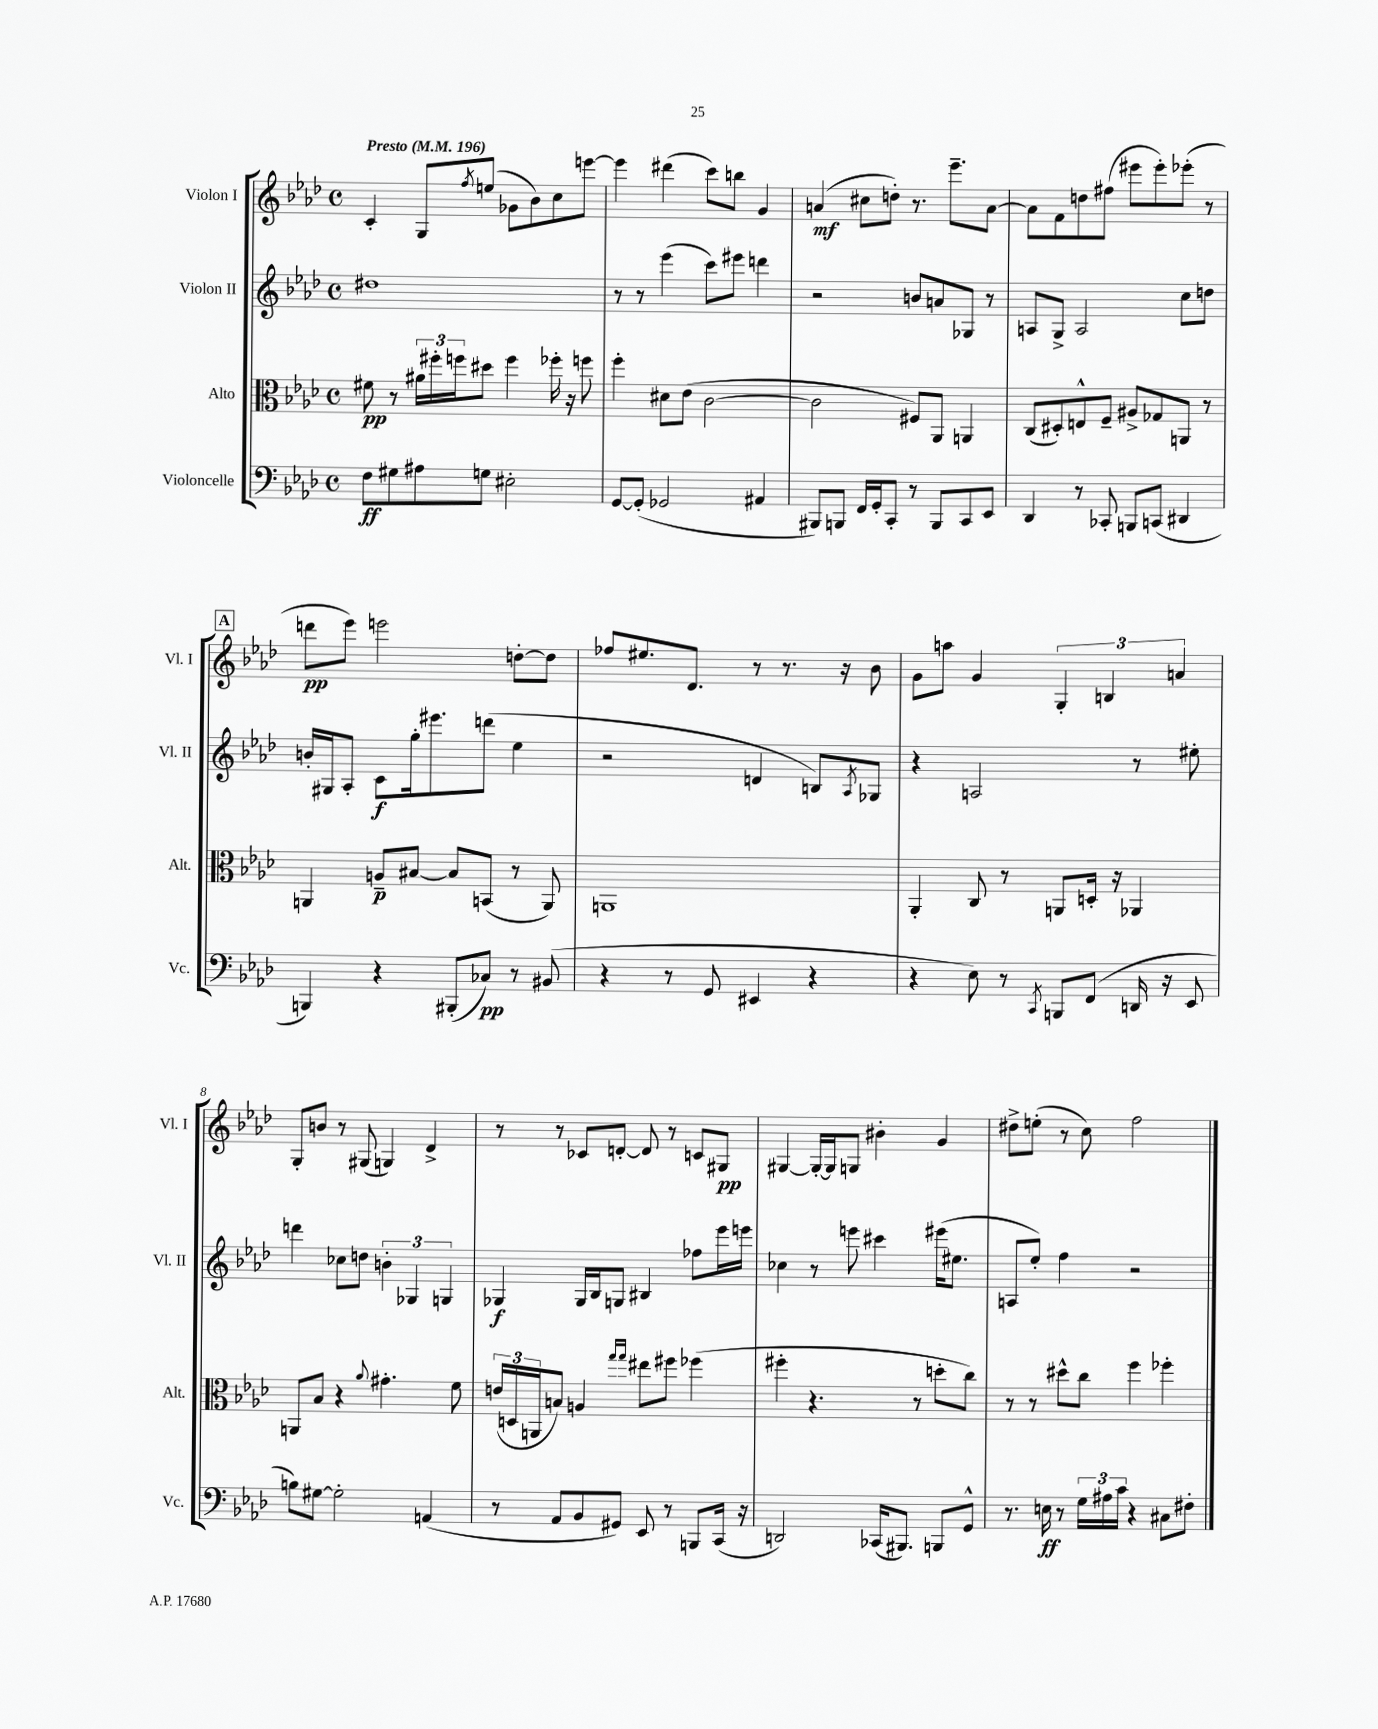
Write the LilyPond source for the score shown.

<<
\new StaffGroup <<
\new Staff = "s0" \with { instrumentName = "Violon I" shortInstrumentName = "Vl. I" } {
    \clef treble \key aes \major \defaultTimeSignature \time 4/4 \tempo "Presto" 4 = 196
    c'4-. g8 \acciaccatura { f''8 } e''8( ges'8 bes'8) c''8 e'''8~ |
    e'''4 dis'''4( c'''8) b''8 g'4 |
    a'4\mf( cis''8 d''8-.) r8. ees'''8.-- a'8~ |
    a'8 f'8 d''8 fis''8( eis'''8 eis'''8-.) ees'''8-.( r8 |
    \mark \markup { \box "A" } d'''8\pp ees'''8) e'''2 d''8~-. d''8 |
    fes''8 eis''8. des'8. r8 r8. r16 bes'8 |
    g'8 a''8 g'4 \tuplet 3/2 { g4-. b4 a'4 } |
    g8-. b'8 r8 gis8( g4) des'4-> |
    r8 r8 ces'8 d'8~-. d'8 r8 c'8 gis8\pp |
    gis4~ gis16~-. gis16 g8 bis'4-. g'4 |
    dis''8-> e''8-.( r8 c''8) f''2 \bar "|." |
}
\new Staff = "s1" \with { instrumentName = "Violon II" shortInstrumentName = "Vl. II" } {
    \clef treble \key aes \major \defaultTimeSignature \time 4/4
    dis''1 |
    r8 r8 ees'''4( c'''8) eis'''8 d'''4 |
    r2 b'8 a'8 ges8 r8 |
    a8 g8-> a2 c''8 d''8 |
    \mark \markup { \box "A" } b'16-. gis16 aes8-. c'8\f g''16-. eis'''8. d'''8( ees''4 |
    r2 d'4 b8) \acciaccatura { aes8 } ges8 |
    r4 a2 r8 eis''8-. |
    d'''4 ces''8 d''8 \tuplet 3/2 { b'4-. ges4 g4 } |
    ges4\f ges16 bes16 g8 bis4 fes''8 ees'''16 e'''16 |
    ces''4 r8 e'''8 cis'''4 eis'''16( eis''8. |
    a8 ees''8-.) f''4 r2 \bar "|." |
}
\new Staff = "s2" \with { instrumentName = "Alto" shortInstrumentName = "Alt." } {
    \clef alto \key aes \major \defaultTimeSignature \time 4/4
    fis'8\pp r8 \tuplet 3/2 { ais'16 fis''16-. f''16 } dis''8 f''4 fes''16-. r16 f''8 |
    f''4-. dis'8 ees'8( c'2~ |
    c'2 fis8) aes,8 a,4 |
    c8( dis8-.) e8-^ f8-- ais8-> ges8 a,8 r8 |
    \mark \markup { \box "A" } a,4 a8--\p bis8~ bis8 b,8( r8 a,8) |
    a,1 |
    aes,4-. c8 r8 a,8 d16-. r16 aes,4 |
    a,8 bes8 r4 \appoggiatura { aes'8 } gis'4.-. f'8 |
    \tuplet 3/2 { e'16( d16 a,16 } b8) a4 \grace { g''16 g''16 } eis''8 fis''8 fes''4( |
    fis''4-. r4. r8 d''8-. c''8) |
    r8 r8 dis''8-^ c''8 f''4 fes''4-. \bar "|." |
}
\new Staff = "s3" \with { instrumentName = "Violoncelle" shortInstrumentName = "Vc." } {
    \clef bass \key aes \major \defaultTimeSignature \time 4/4
    f8\ff gis8 ais8 g8 eis2-. |
    g,8~ g,8-.( ges,2 ais,4 |
    bis,,8) b,,8 f,16 g,16-. c,8-. r8 b,,8 c,8 ees,8 |
    des,4 r8 ces,8-. b,,8 c,8( dis,4 |
    \mark \markup { \box "A" } b,,4) r4 bis,,8-.( ces8\pp) r8 bis,8( |
    r4 r8 g,8 eis,4 r4 |
    r4 ees8) r8 \acciaccatura { c,8 } b,,8 f,8( d,16 r16 ees,8 |
    b8) gis8~ gis2-. a,4( |
    r8 aes,8 bes,8 gis,8) ees,8 r8 b,,8 c,16( r16 |
    d,2) ces,16( bis,,8.) b,,8 g,8-^ |
    r8. e16\ff r8 \tuplet 3/2 { g16 ais16 c'16 } r4 cis8 fis8-. \bar "|." |
}
>>
>>
